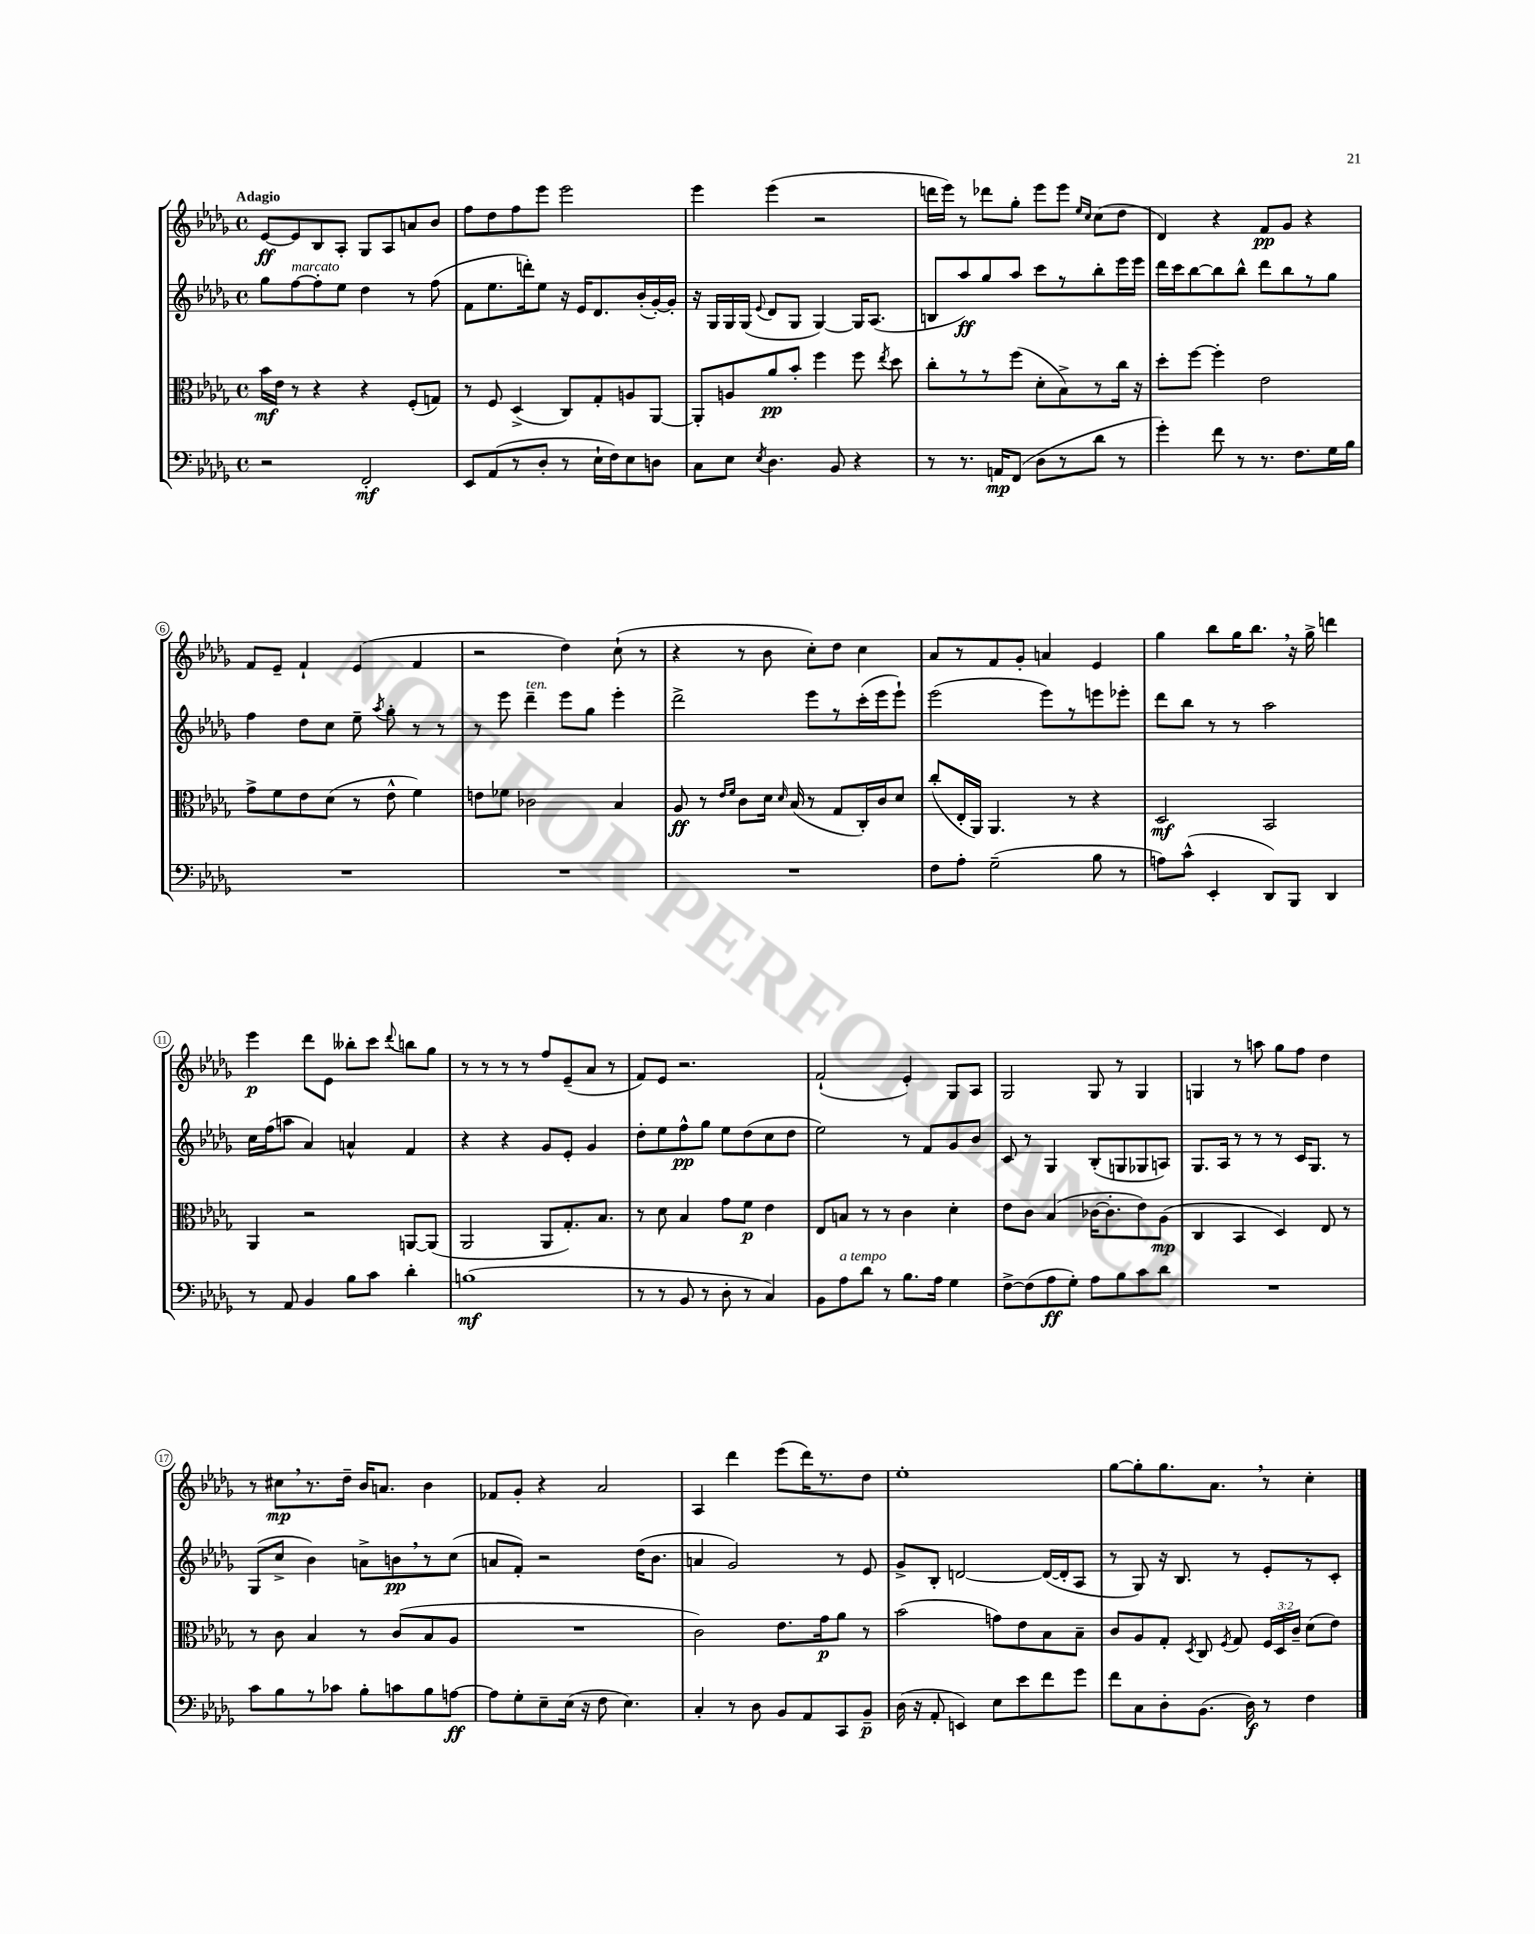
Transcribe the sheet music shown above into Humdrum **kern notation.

**kern	**kern	**kern	**kern
*staff4	*staff3	*staff2	*staff1
*clefF4	*clefC3	*clefG2	*clefG2
*k[b-e-a-d-g-]	*k[b-e-a-d-g-]	*k[b-e-a-d-g-]	*k[b-e-a-d-g-]
*M4/4	*M4/4	*M4/4	*M4/4
*met(c)	*met(c)	*met(c)	*met(c)
2r	16b-\LL	8gg-\L	[8e-/L
.	16e-\JJ	.	.
.	8r	[8ff\	8e-/]
.	4r	8ff'\]	8B-/
.	.	8ee-\J	8A-'/J
2FF'/	4r	4dd-\	8G-/L
.	.	.	8A-/
.	(8F'/L	8r	8a/
.	8G/J)	(8ff\	8b-/J
=	=	=	=
8EE-/L	8r	8f\L	8ff\L
(8AA-/	8F/	8.ee-\	8dd-\
8r	(4D-^/	.	8ff\
.	.	16ddd'\k)	.
8D-'/J	.	8ee-\J	8eee-\J
8r	8C/L)	16r	2eee-\
.	.	16e-/LK	.
16E-`\LL	8G-'/	8.d-/	.
16F\J)	.	.	.
8E-\	8A/	.	.
.	.	(16b-'/L	.
8D\J	[8AA-/J	[16g-'/)	.
.	.	16g-'/]JJ	.
=	=	=	=
8C\L	8AA-'/]L	16r	4eee-\
.	.	16G-/LL	.
8E-\J	8A/	16G-/	.
.	.	(16G-/JJ	.
8qE-/	.	8qqe-/	.
4.D-\	8a-/	8d-/L	(4eee-\
.	8b-'/J	8G-/J	.
.	4ff\	[4G-/)	2r
8BB-/	.	.	.
4r	8ff\	16G-/]LK	.
.	.	(8.A-/J	.
.	8qee-/	.	.
.	8dd-\	.	.
=	=	=	=
8r	8cc'\L	8B/L	16ddd\LL
.	.	.	16eee-\JJ)
8.r	8r	8aa-/)	8r
.	8r	8gg-/	8ddd-\L
16AA/LK	.	.	.
(8FF/J	(8ff\J	8aa-/J	8gg-'\J
8D-\L	8d-'\L	8ccc\L	8eee-\L
8r	8B-^\)	8r	8eee-\J
.	.	.	16qqee-/LL
.	.	.	16qqcc/JJ
8d-\J	8r	8bb-'\	(8cc\L
8r	16cc\Jk	16eee-\L	8dd-\J
.	16r	16eee-\JJ	.
=	=	=	=
4g-'\)	8dd-'\L	16ddd-\LL	4d-/)
.	.	16ccc\J	.
.	[8ff\J	[8bb-\	.
8f\	4ff'\]	8bb-\]	4r
8r	.	8bb-^^\J	.
8.r	2e-\	8ddd-\L	8f/L
.	.	8bb-\	8g-/J
8.F\L	.	.	.
.	.	8r	4r
16G-\L	.	8gg-\J	.
16B-\JJ	.	.	.
=	=	=	=
1r	8g-^\L	4ff\	8f/L
.	8f\	.	8e-~/J
.	8e-\	8dd-\L	4f`/
.	(8d-\J	8cc\J	.
.	8r	8ee-~\	(4e-/
.	.	8qaa-/	.
.	8e-^^\	8gg-'\	.
.	4f\)	8r	4f/
.	.	8r	.
=	=	=	=
1r	8e\L	8r	2r
.	8f-\J	8eee-\	.
.	2c-\	4ddd-~\	.
.	.	8eee-\L	4dd-\)
.	.	8gg-\J	.
.	4B-/	4eee-'\	(8cc`\
.	.	.	8r
=	=	=	=
1r	8A-/	2ddd-^\	4r
.	8r	.	.
.	16qqe-/LL	.	.
.	16qqf/JJ	.	.
.	8c\L	.	8r
.	16d-\Jk	.	8b-\
.	16qqd-/	.	.
.	(16B-/	.	.
.	8r	8eee-\L	8cc'\L)
.	8G-/L	8r	8dd-\J
.	16C'/L)	(16ccc'\L	4cc\
.	16c/J	16eee-\J	.
.	8d-/J	8eee-`\J)	.
=	=	=	=
8F\L	(8cc'/L	(2eee-\	8a-/L
8A-'\J	16E-'/L	.	8r
.	16AA-/JJ)	.	.
(2G-~\	4.AA-/	.	8f/
.	.	.	8g-'/J
.	.	8eee-\L)	4a/
.	8r	8r	.
8B-\	4r	8eee\	4e-/
8r	.	8eee-'\J	.
=	=	=	=
8A\L)	2D-/	8ddd-\L	4gg-\
(8c^^\J	.	8bb-\J	.
4EE-'/	.	8r	8bb-\L
.	.	8r	16gg-\K
.	.	.	8.bb-\J
8DD-/L)	2BB-/	2aa-\	.
8BBB-/J	.	.	16r
.	.	.	16gg-^\
4DD-/	.	.	4ddd\
=	=	=	=
8r	4AA-/	16cc\LL	4eee-\
.	.	(16ff\J	.
8AA-/	.	8aa\J	.
4BB-/	2r	4a-/)	8ddd-\L
.	.	.	8e-\J
8B-\L	.	4a^^/	8bb--'\L
8c\J	.	.	8ccc\J
.	.	.	8qqddd-/
4d-'\	[8AA/L	4f/	8bb\L
.	(8AA/]J	.	8gg-\J
=	=	=	=
(1B	2AA-/	4r	8r
.	.	.	8r
.	.	4r	8r
.	.	.	8r
.	8AA-/L	8g-/L	8ff/L
.	8.G-'/)	8e-'/J	(8e-~/
.	.	4g-/	8a-/J
.	8.B-/J	.	.
.	.	.	8r
=	=	=	=
8r	8r	8dd-'\L	8f/L)
8r	8d-\	8ee-\	8e-/J
8BB-/	4B-/	8ff^^\	2.r
8r	.	8gg-\J	.
8D-'\	8g-\L	8ee-\L	.
8r	8f\J	(8dd-\	.
4C/)	4e-\	8cc\	.
.	.	8dd-\J	.
=	=	=	=
8BB-\L	8E-/L	2ee-\)	(2f`/
8A-\	8B/J	.	.
8d-\J	8r	.	.
8r	8r	.	.
8.B-\L	4c\	8r	4e-'/)
.	.	8f/L	.
16A-\Jk	.	.	.
4G-\	4d-'\	8g-/	8G-/L
.	.	8b-/J	8A-/J
=	=	=	=
[8F^\L	8e-\L	8c/	2G-/
(8F\]	8c\J	8r	.
8A-\	(4B-/	4G-/	.
8G-'\J)	.	.	.
8A-\L	[16c-\LK	(8B-'/L	8G-/
.	8.c-'\]	.	.
8B-\	.	8G/	8r
8c\	8e-\)	8G-/	4G-/
8d-\J	(8A-\J	8A/J)	.
=	=	=	=
1r	4C/	8.G-/L	4G/
.	.	16A-/Jk	.
.	4BB-/	8r	8r
.	.	8r	8aa\
.	4D-/)	8r	8gg-\L
.	.	16c/LK	8ff\J
.	.	8.G-/J	.
.	8E-/	.	4dd-\
.	8r	8r	.
=	=	=	=
8c\L	8r	(8G-/L	8r
8B-\	8c\	8cc^/J	8cc#\L
8r	4B-/	4b-\)	8.r
8c-\J	.	.	.
.	.	.	16dd-~\Jk
8B-'\L	8r	8a^\L	16b-/LK
.	.	.	8.a/J
8c\	(8c/L	8b\	.
8B-\	8B-/	8r	4b-\
[8A\J	8A-/J	(8cc\J	.
=	=	=	=
8A\]L	1r	8a/L	8f-/L
8G-'\	.	8f'/J)	8g-'/J
8E-~\	.	2r	4r
(16E-\Jk	.	.	.
16r	.	.	.
8F\	.	.	2a-/
4.E-\)	.	.	.
.	.	(16dd-\LK	.
.	.	8.b-\J	.
=	=	=	=
4C'/	2c\)	4a/	4A-/
8r	.	2g-/)	4ddd-\
8D-\	.	.	.
8BB-/L	8.e-\L	.	(8eee-\L
8AA-/	.	.	16ddd-\K)
.	16g-\k	.	8.r
8CC/	8a-\J	8r	.
8BB-~/J	8r	8e-/	8dd-\J
=	=	=	=
(16D-\	(2b-\	8g-^/L	1ee-'
16r	.	.	.
8AA-'/	.	8B-'/J	.
4EE/)	.	[2d/	.
8E-\L	8g\L)	.	.
8e-\	8e-\	.	.
8f\	8B-\	(16d/_LL	.
.	.	16d'/]J	.
8g-\J	8B-~\J	8A-/J	.
=	=	=	=
8f\L	8c/L	8r	[8gg-\L
8C\	8A-/	8G-/)	8gg-'\]
8D-'\	8G-'/J	16r	8.gg-\
.	.	8.B-/	.
.	8qD-/	.	.
(8.BB-\J	8C/	.	.
.	.	.	8.a-\J
.	8qF/	.	.
.	8G-/	8r	.
16D-\)	.	.	.
8r	24F/LL	8e-'/L	8r
.	24D-/	.	.
.	24c~/JJ	.	.
4F\	(8d-\L	8r	4cc'\
.	8e-\J)	8c'/J	.
==	==	==	==
*-	*-	*-	*-
